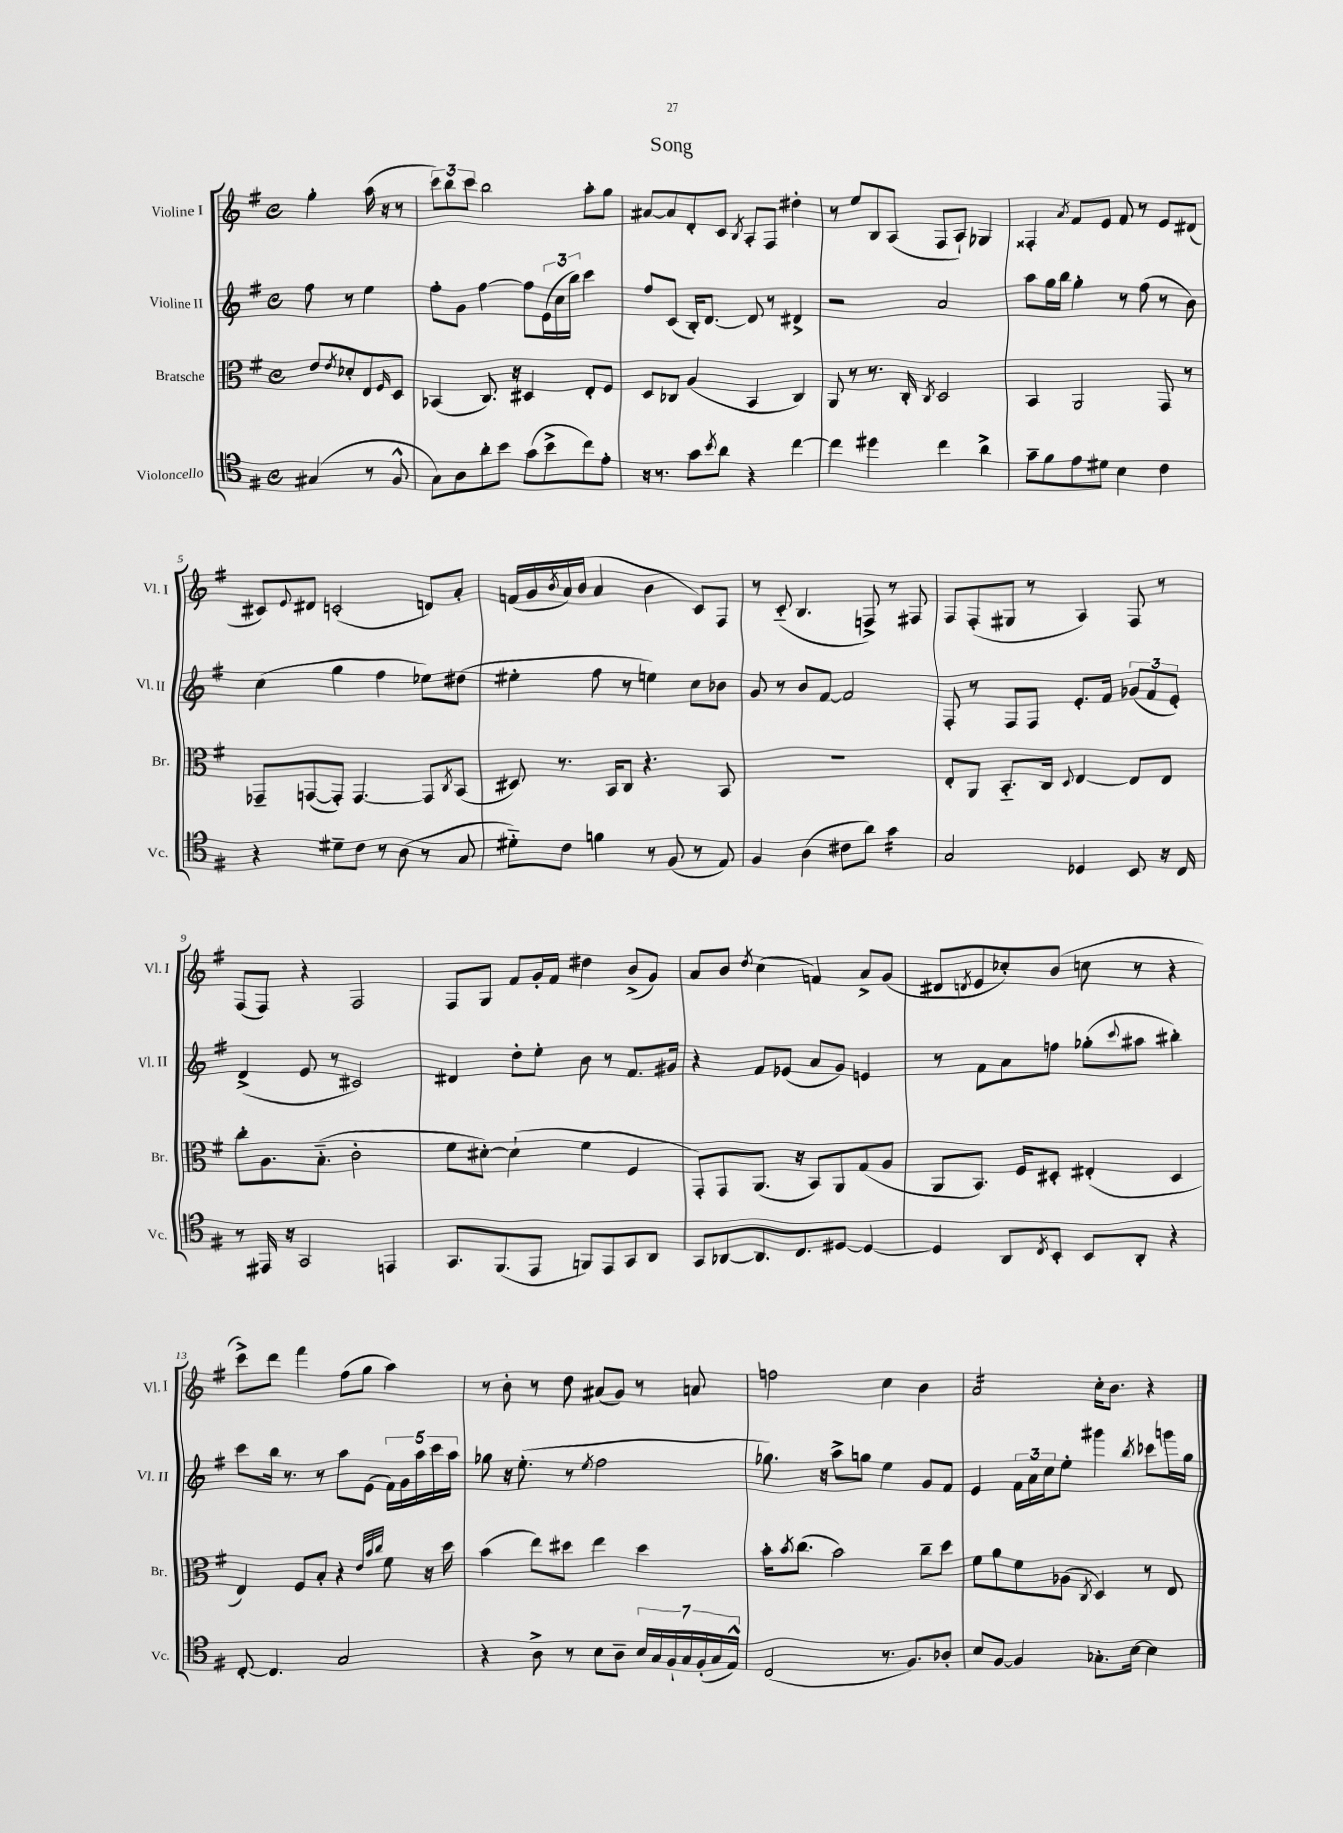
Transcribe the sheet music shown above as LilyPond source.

\header { title = "Song" }
<<
\new StaffGroup <<
\new Staff = "s0" \with { instrumentName = "Violine I" shortInstrumentName = "Vl. I" } {
    \clef treble \key g \major \defaultTimeSignature \time 4/4 \partial 2
    g''4-. a''16( r16 r8 |
    \tuplet 3/2 { c'''8) b''8 c'''8 } b''2 a''8-. g''8 |
    ais'8~ ais'8 d'8-. c'8 \acciaccatura { b8 } a8-. fis8 dis''4-. |
    r8 e''8 b8 a8( fis8 a8-!) ges4 |
    fisis4-. \acciaccatura { a'8 } fis'8 e'8 fis'8 r8 e'8 dis'8( |
    cis'8) \appoggiatura { e'8 } dis'8 c'2-.( d'8) a'8-. |
    f'16( g'16 \acciaccatura { b'8 } a'16) b'16( a'4 b'4 c'8) fis8 |
    r8 c'8-_( b4. f8->) r8 fis8 |
    fis8 fis8-.( gis8 r8 a4) fis8 r8 |
    fis8( fis8) r4 fis2 |
    fis8 g8 fis'8 g'16-. fis'16 dis''4 b'8->( g'8) |
    a'8 b'8 \acciaccatura { d''8 } c''4( f'4) a'8-> g'8( |
    dis'8 \acciaccatura { d'8 } e'8 ces''8-.) b'8( c''8 r8 r4 |
    c'''8->) d'''8 fis'''4 fis''8( g''8 a''4) |
    r8 b'8-. r8 d''8 ais'8( g'8) r8 a'8 |
    f''2 c''4 b'4 |
    a'2:16 c''16-. b'8. r4 \bar "|." |
}
\new Staff = "s1" \with { instrumentName = "Violine II" shortInstrumentName = "Vl. II" } {
    \clef treble \key g \major \defaultTimeSignature \time 4/4 \partial 2
    fis''8 r8 e''4 |
    fis''8-. g'8 fis''4~ fis''8 \tuplet 3/2 { e'16( c''16 b''16) } c'''4 |
    fis''8 c'8( b16-.) d'8.~ d'8 r8 dis'4-> |
    r2 a'2 |
    a''8 g''16 b''16 g''4-. r8 fis''8( r8 b'8) |
    c''4( g''4 fis''4 ees''8) dis''8( |
    eis''4-. fis''8 r8 e''4) c''8 bes'8 |
    g'8 r8 b'8 fis'8~ fis'2 |
    fis8-. r8 fis8 fis8 e'8.-. fis'16 \tuplet 3/2 { ges'8( fis'8 e'8-.) } |
    d'4->( e'8 r8 cis'2) |
    dis'4 d''8-. e''8-. b'8 r8 fis'8. gis'16 |
    r4 fis'8 ees'8( a'8 g'8) e'4 |
    r8 fis'8 a'8 f''8 ges''8-.( \appoggiatura { c'''8 } ais''8 bis''4-.) |
    c'''8 b''16 r8. r8 a''8 e'8( \tuplet 5/4 { fis'16) g'16 a''16 c'''16 a''16 } |
    ges''8 r16 e''8.-.( r8 \acciaccatura { e''8 } fis''2 |
    ges''8.) r16 a''8-> g''8 e''4 g'8 fis'8 |
    e'4 \tuplet 3/2 { fis'16 a'16 c''16 } e''8-. gis'''4 \acciaccatura { b''8 } ces'''8 g'''16 g''16 \bar "|." |
}
\new Staff = "s2" \with { instrumentName = "Bratsche" shortInstrumentName = "Br." } {
    \clef alto \key g \major \defaultTimeSignature \time 4/4 \partial 2
    e'8 \acciaccatura { e'8 } des'8-. e8 \grace { fis16 } d8 |
    bes,4( c8.) r16 dis4 e8-. fis8 |
    d8 ces8 a4( b,4 ces4) |
    a,8 r8 r8. c16-. \acciaccatura { c8 } d2 |
    b,4 a,2 g,8 r8 |
    ges,8-- g,8~( g,8-.) g,4.~ g,8 \acciaccatura { c8 } b,8( |
    dis8) r8. b,16 c8 r4. b,8 |
    R1 |
    e8-. a,8 b,8.-_ c16 \appoggiatura { d8 } e4~ e8 e8 |
    c''8-. a8. b8.-_( c'2-. |
    fis'8 dis'8~-.) dis'4-!( fis'4 fis4 |
    g,8-.) g,8 a,8.( r16 b,8) a,8 g8( a8 |
    a,8 b,8.) fis16 dis8-. eis4-.( dis4 |
    e4) fis8 b8-. r4 \grace { e'32 b'32 c''32 } fis'8 r16 d''16 |
    b'4( e''8) dis''8 e''4 dis''4 |
    b'16-. \acciaccatura { b'8 } c''8.( b'2) c''8-- d''8 |
    fis'8 a'8 fis'8 aes8( \acciaccatura { c8 } d4) r8 e8 \bar "|." |
}
\new Staff = "s3" \with { instrumentName = "Violoncello" shortInstrumentName = "Vc." } {
    \clef tenor \key g \major \defaultTimeSignature \time 4/4 \partial 2
    gis4( r8 fis8-^ |
    g8) a8 a'8-. b'8 g'8( b'8-> c''8) e'8-. |
    r16 r8. g'8 \acciaccatura { b'8 } a'8 r4 c''4~ |
    c''4 dis''4 c''4 a'4-> |
    g'8-- fis'8 e'8 dis'8 b4 c'4 |
    r4 dis'8-- c'8 r8 a8( r8 g8 |
    dis'8-_) c'8 f'4 r8 fis8( r8 e8) |
    fis4 a4( cis'8 a'8) g'4:16 |
    g2 des4 b,8 r16 c16 |
    r8 eis,16 r16 g,2 e,4 |
    g,8. fis,8.( e,8 f,8) e,8 g,8 a,8 |
    g,8 aes,8~ aes,8. c8. dis8~ dis4~ |
    dis4 a,8 \acciaccatura { c8 } b,8-. b,8 a,8-. r4 |
    c8~-. c4. g2 |
    r4 a8-> r8 b8 a8-- \tuplet 7/4 { b16 g16 fis16-! g16 fis16-.( g16 e16-^) } |
    c2( r8. fis8.) aes8-. |
    b8 fis8~ fis4 ges8.-. b16~ b4 \bar "|." |
}
>>
>>
